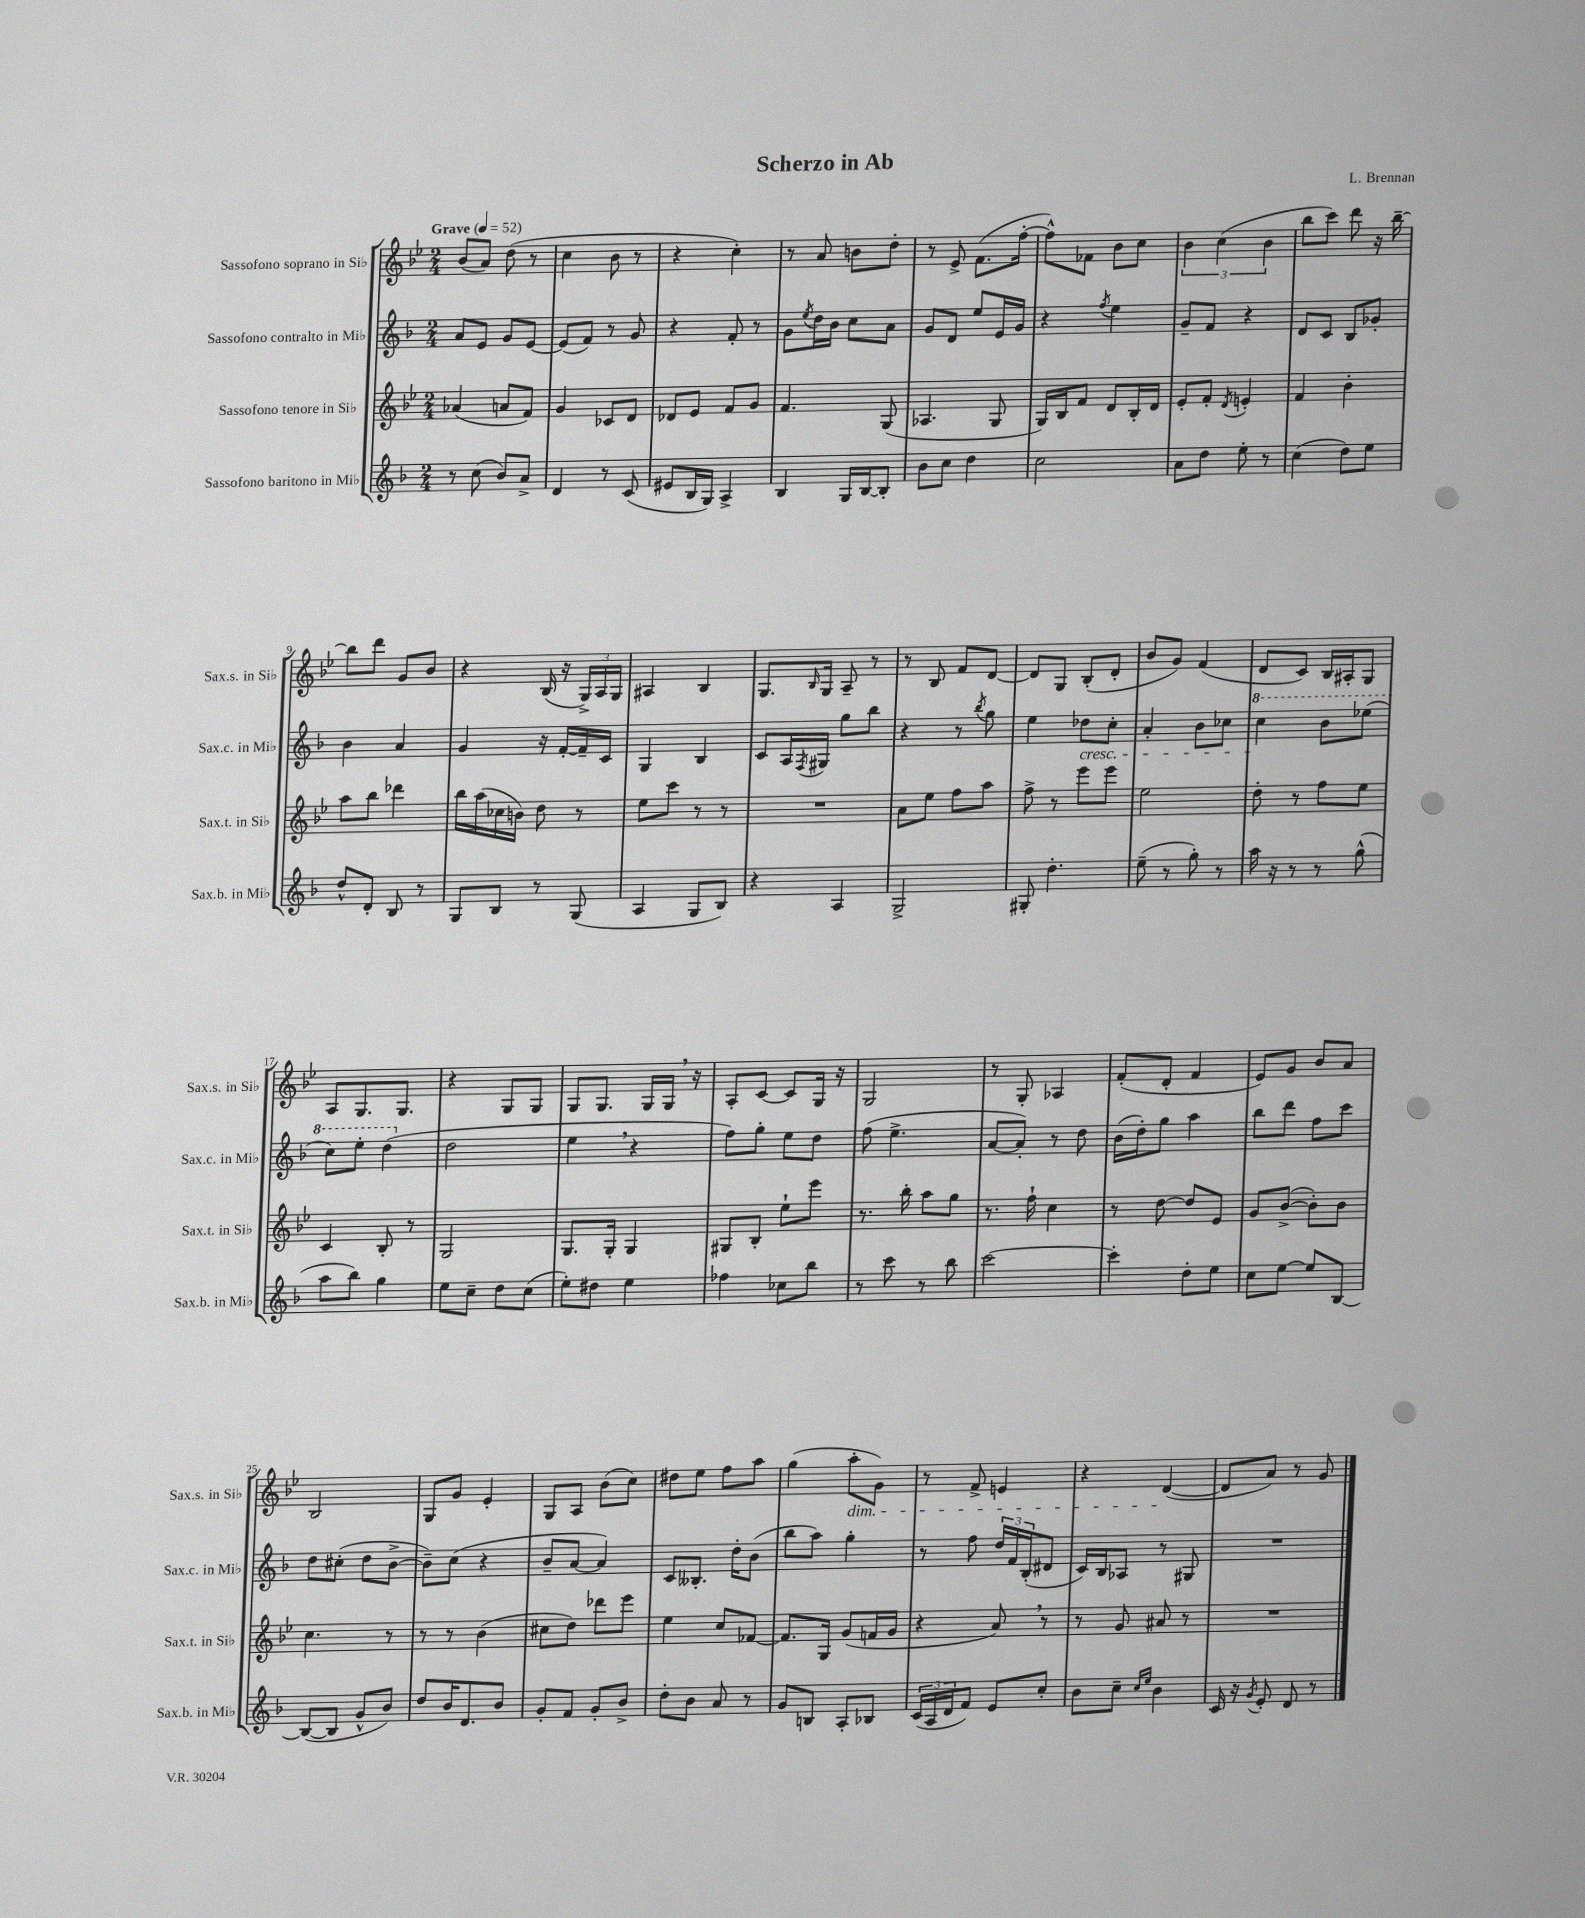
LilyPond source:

\header { title = "Scherzo in Ab" composer = "L. Brennan" }
<<
\new StaffGroup <<
\new Staff = "s0" \with { instrumentName = "Sassofono soprano in Sib" shortInstrumentName = "Sax.s. in Sib" } {
    \clef treble \key bes \major \numericTimeSignature \time 2/4 \tempo "Grave" 4 = 52
    bes'8( a'8) d''8( r8 |
    c''4 bes'8 r8 |
    r4 c''4-.) |
    r8 a'8 b'8 d''8-. |
    r8 ees'8-> f'8.( f''16~-. |
    f''8-^) fes'8 bes'8 c''8 |
    \tuplet 3/2 { bes'4 c''4( bes'4 } |
    bes''8 c'''8) d'''8 r16 bes''16~-- |
    bes''8 d'''8 g'8 bes'8 |
    r4 bes16( r16 \tuplet 3/2 { g16->) a16 g16 } |
    ais4 bes4 |
    g8. \grace { bes16 } g16 a8-- r8 |
    r8 bes8 f'8 d'8~ |
    d'8 g8 bes8-.( d'8-. |
    bes'8 g'8) f'4( |
    d'8 c'8) bes16 ais16-. g8 |
    a8 g8. g8. |
    r4 g8 g8 |
    g8 g8. g16 g16 \breathe r16 |
    a8-. c'8~ c'8 g16 r16 |
    g2 |
    r8 g8-. aes4 |
    f'8-.( d'8-. f'4 |
    ees'8) g'8 bes'8 a'8 |
    bes2 |
    g8 g'8 ees'4-. |
    g8 a8 bes'8( c''8) |
    dis''8 ees''8 f''8 a''8 |
    g''4( a''8-.\dim g'8) |
    r8 f'8-> e'4 |
    r4 d'4~\!( |
    d'8 a'8) r8 g'8 \bar "|." |
}
\new Staff = "s1" \with { instrumentName = "Sassofono contralto in Mib" shortInstrumentName = "Sax.c. in Mib" } {
    \clef treble \key f \major \numericTimeSignature \time 2/4
    a'8 e'8 g'8 e'8~ |
    e'8( f'8) r8 g'8 |
    r4 f'8-. r8 |
    g'8 \acciaccatura { e''8 } d''16 bes'16 c''8 a'8 |
    g'8 d'8 e''8 e'16 g'16 |
    r4 \acciaccatura { f''8 } e''4 |
    g'8-- f'8 r4 |
    d'8 c'8 bes8 ges'8-. |
    bes'4 a'4 |
    g'4 r16 f'16~-. f'16-- c'16 |
    g4 bes4 |
    c'8 a16 \acciaccatura { f8 } gis16 g''8 bes''8 |
    r4 r8 \acciaccatura { bes''8 } g''8 |
    e''4 des''8\cresc c''8-. |
    a'4-. bes'8 ces''8 |
    \ottava #1 c'''4\! bes''8 ees'''8( |
    c'''8) e'''8-. d'''4( \ottava #0 |
    d''2 |
    e''4 \breathe r4 |
    f''8) g''8-. e''8 d''8 |
    f''8( e''4.-> |
    a'8~ a'8-.) r8 d''8 |
    bes'16( d''16-.) g''8 a''4 |
    bes''8 d'''8 f''8 c'''8 |
    d''8 cis''8-.( d''8 bes'8~-> |
    bes'8--) c''8( r4 |
    bes'8-- a'8~ a'4) |
    c'8 beses8.-. d''16-. bes'8( |
    bes''8 a''8) g''4-. |
    r8 f''8 \tuplet 3/2 { d''16 f'16 bes16-.( } dis'8 |
    c'16) bes16 aes8 r8 gis8 |
    R2 \bar "|." |
}
\new Staff = "s2" \with { instrumentName = "Sassofono tenore in Sib" shortInstrumentName = "Sax.t. in Sib" } {
    \clef treble \key bes \major \numericTimeSignature \time 2/4
    aes'4( a'8 f'8) |
    g'4 ces'8 d'8 |
    des'8 ees'8 f'8 g'8 |
    f'4. g8( |
    aes4. g8 |
    g16) bes16 f'8 d'8 bes16-. d'16 |
    ees'8-. f'8-. \acciaccatura { d'8 } e'4-. |
    f'4 bes'4-. |
    a''8 bes''8 des'''4 |
    bes''16 a''16( ces''16 b'16) d''8 r8 |
    ees''8 c'''8 r8 r8 |
    R2 |
    a'8 ees''8 f''8 a''8 |
    f''8-> r8 ees'''8 ees'''8 |
    ees''2 |
    d''8-. r8 f''8 ees''8 |
    c'4 bes8-. r8 |
    g2 |
    g8. g16-. g4 |
    gis8 bes8-. ees''8-! ees'''8 |
    r8. bes''16-. a''8 g''8 |
    r8. f''16-! c''4 |
    r8 d''8~ d''8 ees'8 |
    g'8 bes'8~->( bes'8-.) bes'8 |
    c''4. r8 |
    r8 r8 bes'4( |
    cis''8 d''8) des'''8 ees'''8 |
    ees''4 c''8 fes'8~ |
    fes'8. g16 g'8( f'16 g'16 |
    r4 a'8) \breathe r8 |
    r8 g'8 ais'8 r8 |
    R2 \bar "|." |
}
\new Staff = "s3" \with { instrumentName = "Sassofono baritono in Mib" shortInstrumentName = "Sax.b. in Mib" } {
    \clef treble \key f \major \numericTimeSignature \time 2/4
    r8 c''8( bes'8) a'8-> |
    d'4 r8 c'8( |
    eis'8 bes16 g16) a4-> |
    bes4 g16 bes16~ bes8-. |
    bes'8 c''8 d''4 |
    c''2 |
    a'8 d''8 e''8-. r8 |
    c''4( d''8) e''8 |
    d''8-^ d'8-. bes8 r8 |
    g8 bes8 r8 g8( |
    a4 g8 bes8) |
    r4 a4 |
    g2-> |
    gis8-. d''4.-. |
    e''8--( r8 g''8-.) r8 |
    a''16 r16 r8 r8 g''8-^( |
    a''8 bes''8) g''4 |
    e''8 c''8-- d''8 c''8( |
    e''8-.) dis''8 e''4 |
    fes''4 ces''8 bes''8 |
    r8 c'''8 r8 bes''8 |
    c'''2~ |
    c'''4-. d''8-. e''8 |
    c''8 e''8~ e''8 bes8~ |
    bes8~( bes8 g'8-^ bes'8) |
    d''8 bes'16 d'8. bes'8 |
    g'8-. f'8 g'8-. bes'8-> |
    d''8-. bes'8 a'8 r8 |
    g'8 b8 a8-. bes8 |
    \tuplet 3/2 { c'16( a16 d'16 } f'8) e'8 c''8-. |
    bes'8 c''8-- \grace { c''16 e''16 } bes'4 |
    c'16 r16 \acciaccatura { g'8 } e'8-. d'8 r8 \bar "|." |
}
>>
>>
